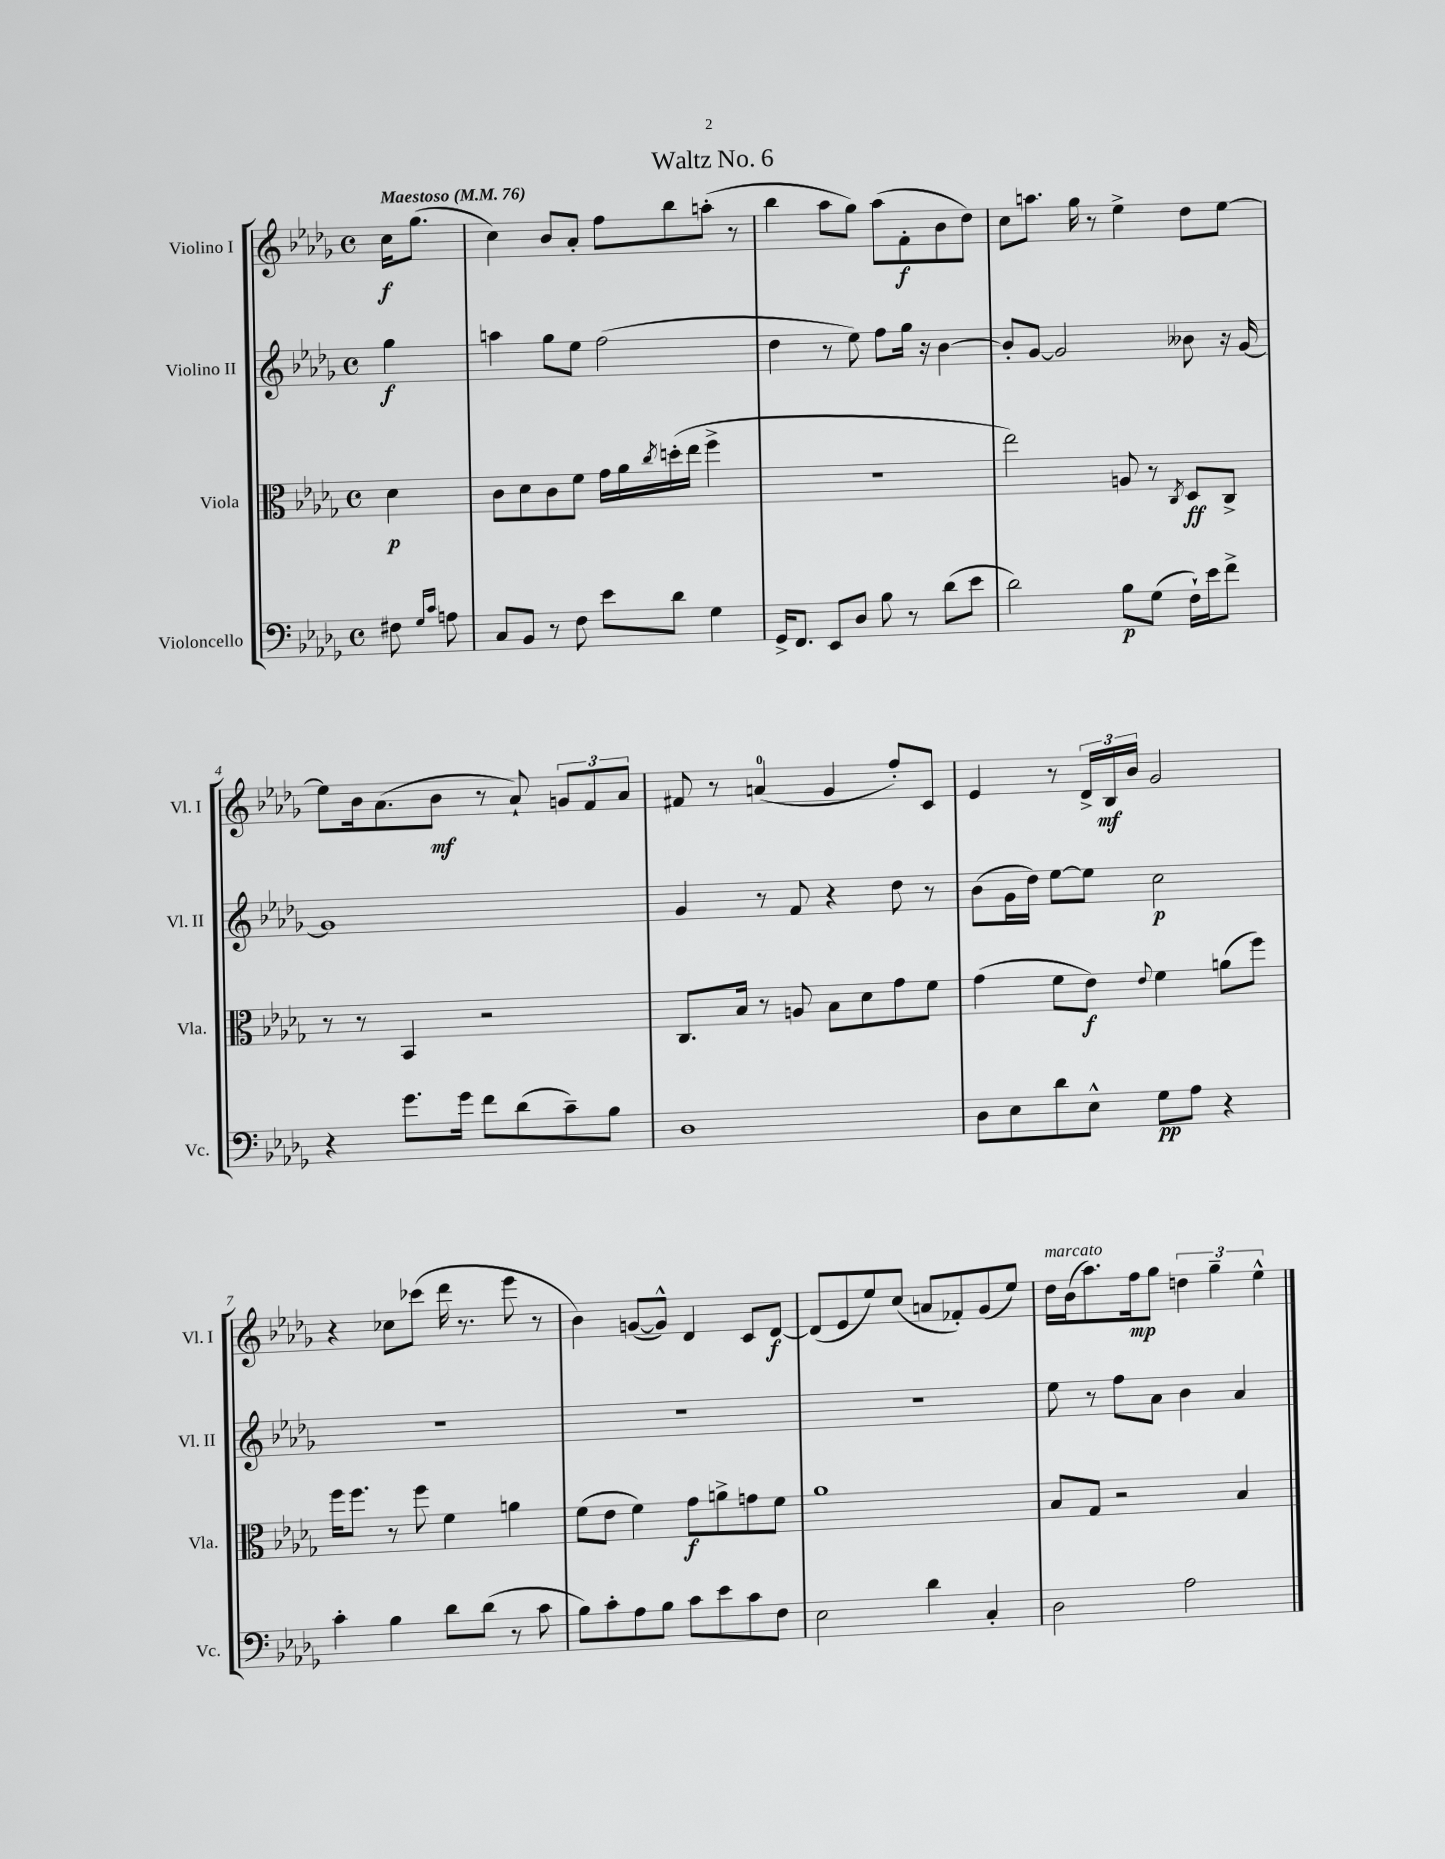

**kern	**kern	**kern	**kern
*staff4	*staff3	*staff2	*staff1
*clefF4	*clefC3	*clefG2	*clefG2
*k[b-e-a-d-g-]	*k[b-e-a-d-g-]	*k[b-e-a-d-g-]	*k[b-e-a-d-g-]
*M4/4	*M4/4	*M4/4	*M4/4
*met(c)	*met(c)	*met(c)	*met(c)
*MM76	*MM76	*MM76	*MM76
8F#	4d-	4gg-	16cc
.	.	.	(8.gg-
16qqG-	.	.	.
16qqc	.	.	.
8A	.	.	.
=	=	=	=
8C	8c	4aa	4cc)
8BB-	8d-	.	.
8r	8c	8gg-	8b-
8F	8f	8ee-	8a-'
8e-	16g-	(2ff	8ff
.	16a-	.	.
.	8qcc	.	.
8d-	(16dd'	.	8bb-
.	16ee-	.	.
4G-	4ff^	.	(8aa'
.	.	.	8r
=	=	=	=
16GG-^	1r	4dd-	4bb-
8.FF	.	.	.
8EE-	.	8r	8aa-
8D-	.	8ee-)	8gg-)
8B-	.	8ff	(8aa-
8r	.	16gg-	8f'
.	.	16r	.
(8d-	.	[4b-	8b-
8e-	.	.	8dd-)
=	=	=	=
2d-)	2ee-)	8b-']	8cc
.	.	[8g-	8.aa
.	.	2g-]	.
.	.	.	16gg-
.	.	.	8r
8B-	8A	.	4ee-^
(8G-	8r	.	.
.	8qC	.	.
16F`)	8D-	8b--	8dd-
16e-	.	.	.
8f^	8C^	16r	[8ee-
.	.	[16g-	.
=	=	=	=
4r	8r	1g-]	8ee-]
.	8r	.	16b-
.	.	.	(8.a-
8.g-	4BB-	.	.
.	.	.	8b-
16g-	.	.	.
8f	2r	.	8r
(8d-	.	.	8a-`)
8c~)	.	.	12g
.	.	.	12f
8B-	.	.	.
.	.	.	12a-
=	=	=	=
1D-	8.C	4g-	8f#
.	.	.	8r
.	16B-	.	.
.	8r	8r	(4a
.	8A	8f	.
.	8B-	4r	4g-
.	8d-	.	.
.	8g-	8dd-	8ff')
.	8f	8r	8c
=	=	=	=
8D-	(4g-	(8b-	4e-
8E-	.	16g-	.
.	.	16dd-)	.
8d-	8f	[8ee-	8r
8E-^^	8e-)	8ee-]	24d-^
.	.	.	24B-
.	.	.	24b-
.	8qqe-	.	.
8G-	4f	2cc	2g-
8A-	.	.	.
4r	(8a	.	.
.	8ff)	.	.
=	=	=	=
4c'	16ff	1r	4r
.	8.ff	.	.
4B-	8r	.	8cc-
.	8ff	.	(8ccc-
8d-	4f	.	16ddd-
.	.	.	8.r
(8d-	.	.	.
8r	4a	.	8eee-
8c	.	.	8r
=	=	=	=
8B-)	(8f	1r	4b-)
8c'	8e-	.	.
8A-	4f)	.	([8g
8B-	.	.	8g^^])
8c	8g-	.	4d-
8e-	8a^	.	.
8c	8g	.	8c
8F	8f	.	[8d-
=	=	=	=
2E-	1a-	1r	(8d-]
.	.	.	8e-
.	.	.	8ee-)
.	.	.	(8cc
4d-	.	.	8a
.	.	.	8f-')
4C'	.	.	(8g-
.	.	.	8ee-)
=	=	=	=
2D-	8B-	8ee-	16dd-
.	.	.	(16b-
.	8G-	8r	8.aa-)
.	2r	8ff	.
.	.	.	16ff
.	.	8a-	8gg-
2A-	.	4b-	6dd
.	.	.	6gg-~
.	4B-	4a-	.
.	.	.	6ee-^^
==	==	==	==
*-	*-	*-	*-
